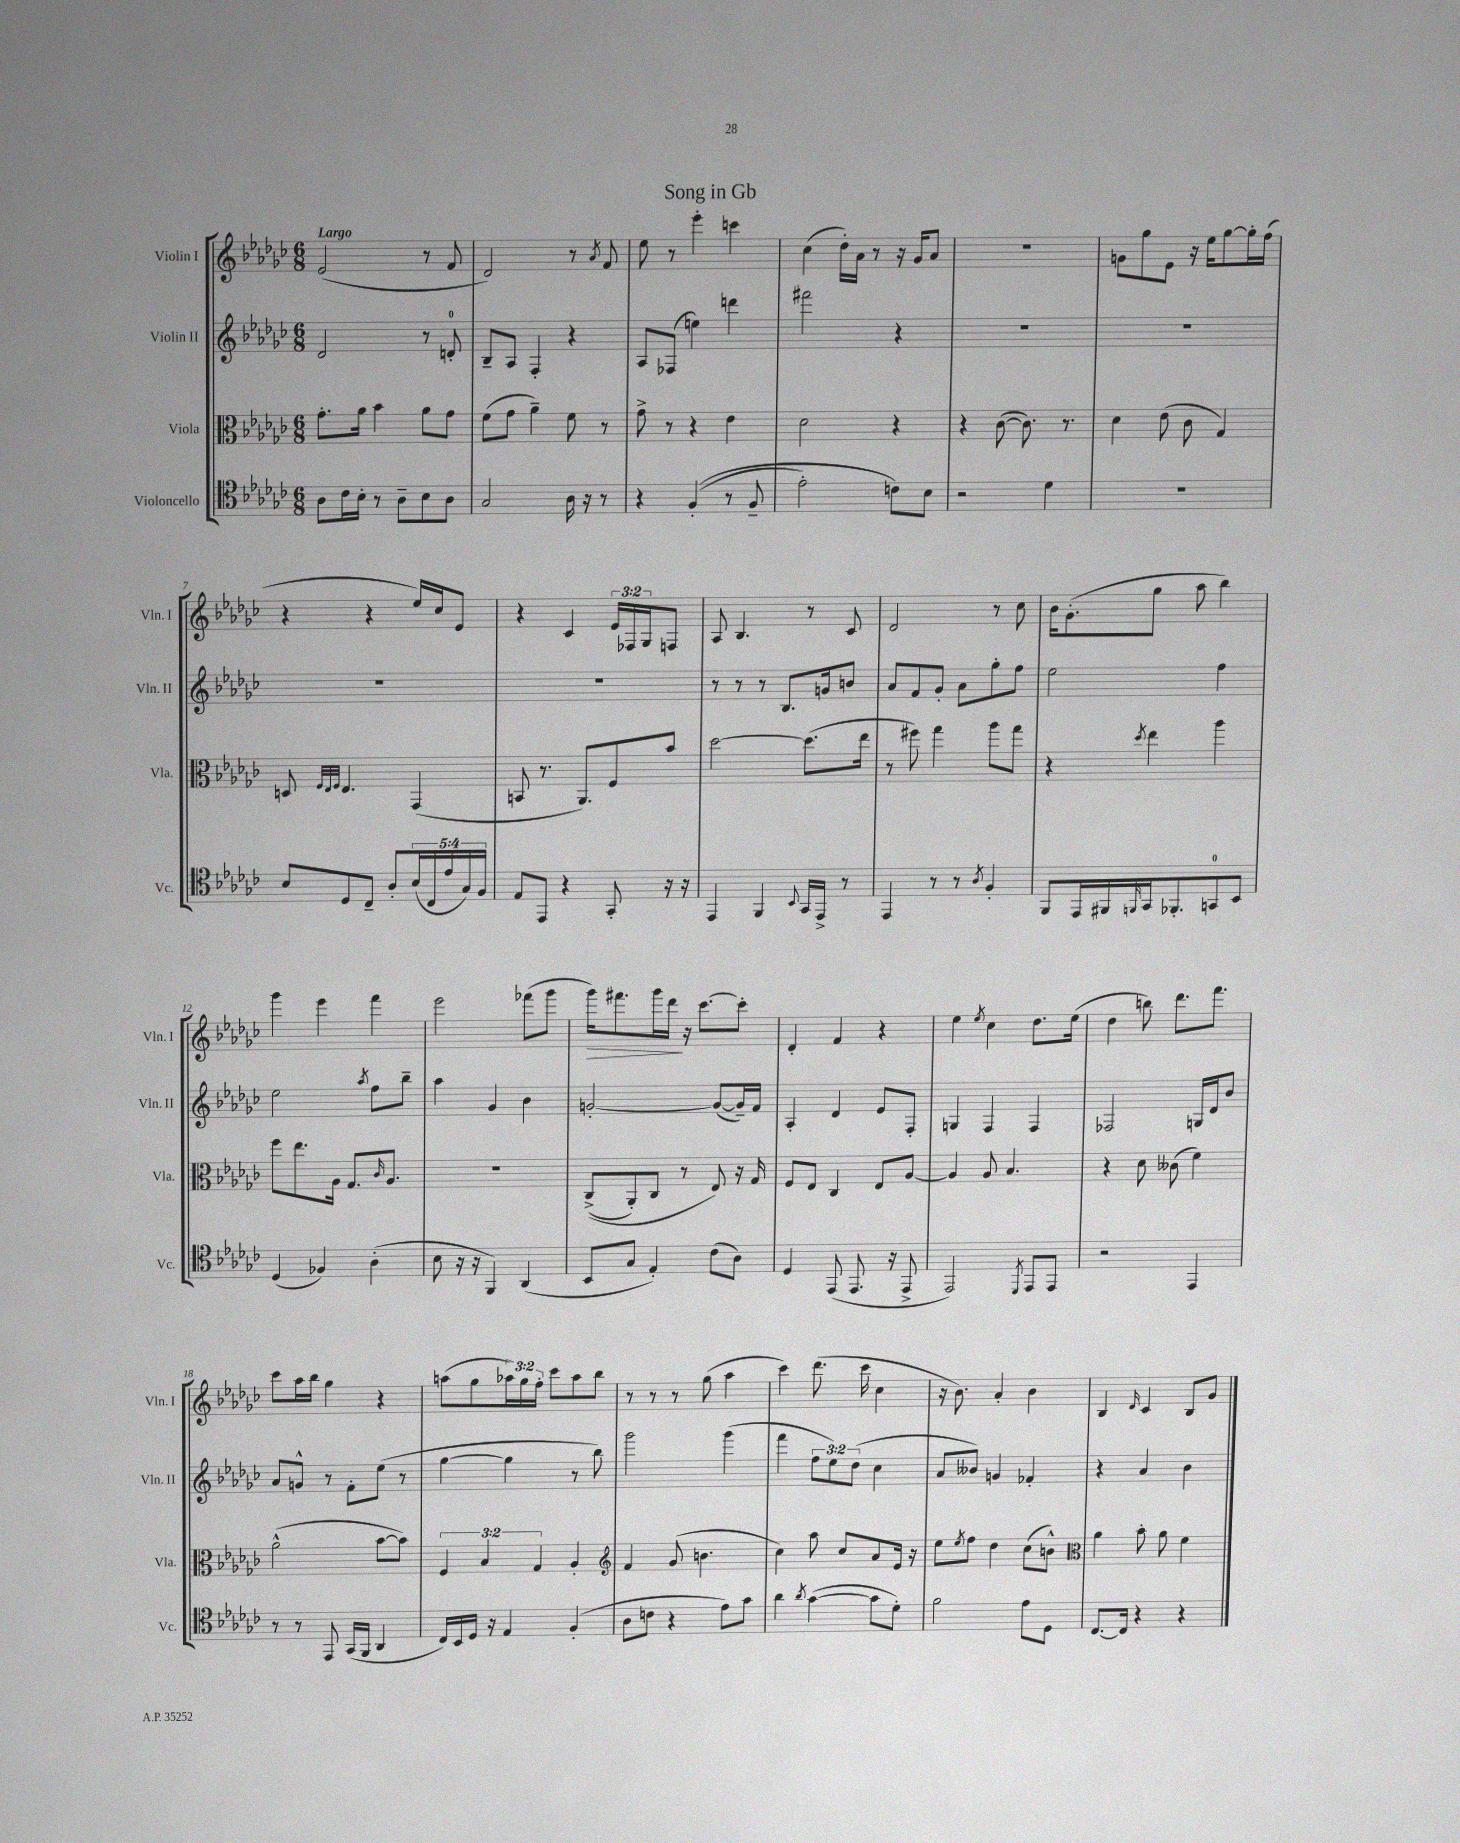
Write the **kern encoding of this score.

**kern	**kern	**kern	**kern
*staff4	*staff3	*staff2	*staff1
*clefC4	*clefC3	*clefG2	*clefG2
*k[b-e-a-d-g-c-]	*k[b-e-a-d-g-c-]	*k[b-e-a-d-g-c-]	*k[b-e-a-d-g-c-]
*M6/8	*M6/8	*M6/8	*M6/8
8A-	8.g-'	2d-	(2e-
16c-	.	.	.
16B-'	16a-	.	.
8r	4b-	.	.
8A-~	.	.	.
8B-	8a-	8r	8r
8A-	8g-	8d'	8f
=	=	=	=
2G-	(8f	8B-~	2d-)
.	8g-	8A-	.
.	4a-~)	4F'	.
16A-	8f	4r	8r
16r	.	.	.
.	.	.	8qa-
8r	8r	.	8f
=	=	=	=
4r	8g-^	8A-	8ee-
.	8r	(8F-	8r
&((4F'	4r	4ee)	4eee-'
8r	4e-	4ddd	4ccc
8F~	.	.	.
=	=	=	=
2e-')	2d-	2fff#	(4cc-
.	.	.	16dd-')
.	.	.	16a-
.	.	.	8r
8c&)	4r	4r	16r
.	.	.	16g-
8B-	.	.	8a-
=	=	=	=
2r	4r	2.r	2.r
.	([8c-	.	.
.	8.c-])	.	.
4d-	.	.	.
.	8.r	.	.
=	=	=	=
2.r	4d-	2.r	8g
.	.	.	8gg-
.	(8e-	.	8e-
.	8c-	.	16r
.	.	.	16ee-
.	4G-)	.	[8gg-
.	.	.	16gg-']
.	.	.	(16ff
=	=	=	=
8B-	8D	2.r	4r
.	32qqF	.	.
.	32qqE-	.	.
.	32qqF	.	.
8D-	4.E-	.	.
8C-~	.	.	4r
8A-'	.	.	.
(20B-	(4GG-	.	16ee-)
20C-	.	.	.
.	.	.	16cc-
20e-	.	.	.
.	.	.	8e-
20G-)	.	.	.
20F	.	.	.
=	=	=	=
8E-	8BB	2.r	4r
8EE-	8.r	.	.
4r	.	.	4c-
.	8.AA-)	.	.
8GG-'	8F	.	24e-
.	.	.	24F-
.	.	.	24G-
16r	8b-	.	8F
16r	.	.	.
=	=	=	=
4EE-	[2dd-	8r	8A-
.	.	8r	4.B-
4FF	.	8r	.
.	.	8.B-	.
8qqBB-	.	.	.
16GG-	(8.dd-]	.	8r
16EE-^	.	16g	.
8r	.	8b	8c-
.	16ee-	.	.
=	=	=	=
4EE-	8r	8a-	2d-
.	8ff#)	8f	.
8r	4gg-	8g-'	.
8r	.	8a-	.
8qA-	.	.	.
4F'	8aa-	8gg-'	8r
.	8gg-	8ff	8cc-
=	=	=	=
8FF	4r	2ee-	16b-
.	.	.	(8.g-'
16EE-	.	.	.
16FF#	.	.	.
16qqFF	8qdd-	.	.
16GG-	4ee-	.	8gg-
8.FF-'	.	.	.
.	.	.	8aa-
8GG	4aa-	4ff	4bb-)
8BB-	.	.	.
=	=	=	=
(4D-	8ff	2ee-	4ggg-
.	8.ee-	.	.
4F-)	.	.	4eee-
.	16A-	.	.
.	8.G-	.	.
.	.	8qaa-	.
(4A-'	.	8ff	4fff
.	16qqc-	.	.
.	8.A-	.	.
.	.	8bb-~	.
=	=	=	=
8B-	2.r	4aa-	2eee-
16r	.	.	.
16r	.	.	.
4FF)	.	4g-	.
(4AA-	.	4b-	(8fff-
.	.	.	8ggg-
=	=	=	=
8BB-	&((8C-^	[2g'	16ggg-)
.	.	.	8.fff#
8G-	8AA-')	.	.
4E-')	8C-	.	16ggg-
.	.	.	16ddd-
.	8r	.	16r
.	.	.	[8.ccc-
(8c-	8E-&)	(8g_	.
8A-)	16r	16g~])	8ccc-']
.	16G-	16f	.
=	=	=	=
4D-	8F	4A-'	4d-'
.	8E-	.	.
(8EE-	4C-	4d-	4f
8.EE-	.	.	.
.	8E-	8e-	4r
16r	.	.	.
8EE-^	[8A-	8F'	.
=	=	=	=
2EE-)	4A-]	4G	4ee-
.	.	.	8qee-
.	8A-	4F	4cc-
.	4.B-	.	.
8qDD-	.	.	.
8EE-	.	4F	8.dd-
8EE-	.	.	.
.	.	.	(16ee-
=	=	=	=
2r	4r	2F-	4dd-
.	8d-	.	8bb)
.	(8c--	.	8.ddd-
4EE-	4f)	16G	.
.	.	16d-	8.fff
.	.	8b-	.
=	=	=	=
8r	(2a-^^	8a-	8ccc-
8r	.	8g^^	16aa-
.	.	.	16bb-
8EE-	.	8r	4gg-
(16GG-	.	8f'	.
16FF	.	.	.
4AA-	[8b-	(8ee-	4r
.	8b-])	8r	.
=	=	=	=
16C-)	6F	[4gg-	(8aa
16BB-	.	.	.
16D-	.	.	8gg-
.	6B-	.	.
16r	.	.	.
4E-	.	4gg-]	24aa-)
.	.	.	24gg-
.	6G-	.	24ff'
.	.	.	8ccc-
(4F'	4A-'	8r	8aa-
.	.	8bb-)	8bb-
=	=	=	=
*	*clefG2	*	*
8A-	4f	2ggg-	8r
8c	.	.	8r
4r	(8g-	.	8r
.	4.b	.	(8gg-
8e-)	.	(4ggg-	4aa-
8g-	.	.	.
=	=	=	=
4a-	4cc-)	4fff	4ccc-)
8qa-	.	.	.
([4g-	8aa-	12ff	(8.ddd-
.	.	12ee-)	.
.	8cc-	.	.
.	.	(12dd-	.
.	.	.	16ccc-
8g-]	8a-	4cc-	4cc-
8d-')	16e-	.	.
.	16r	.	.
=	=	=	=
2f	8ee-	8a-	16r
.	.	.	8.b-)
.	8qee-	.	.
.	8ff	8b--)	.
.	4dd-	4g	4a-'
8e-	(8cc-	4f-'	4b-
8D-	8b^^)	.	.
=	=	=	=
*	*clefC3	*	*
[8.C-	4a-	4r	4B-
16C-]	.	.	.
.	.	.	16qqd-
4r	8b-'	4a-	4c-
.	8a-	.	.
4r	4f	4b-	8B-
.	.	.	8g-
==	==	==	==
*-	*-	*-	*-
